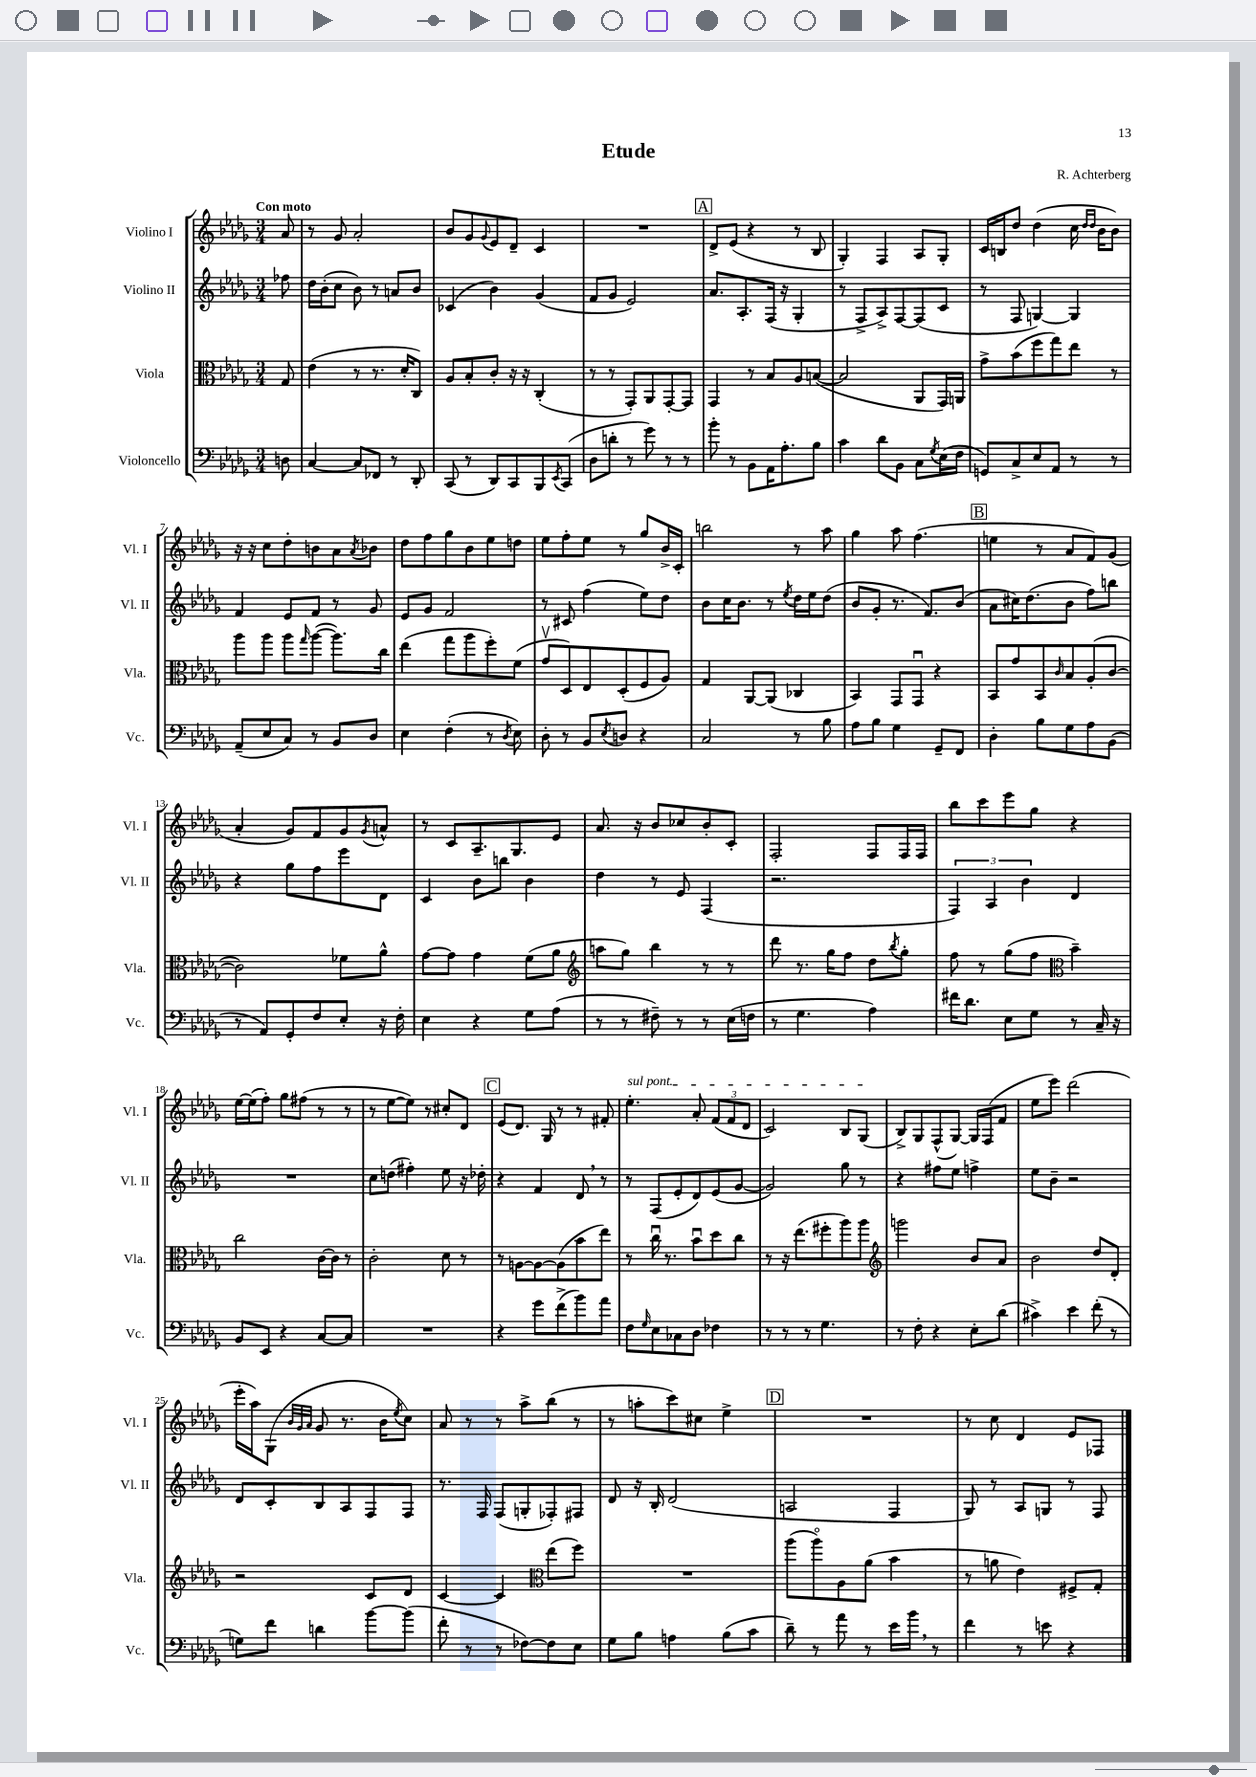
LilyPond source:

\header { title = "Etude" composer = "R. Achterberg" }
<<
\new StaffGroup <<
\new Staff = "s0" \with { instrumentName = "Violino I" shortInstrumentName = "Vl. I" } {
    \clef treble \key des \major \numericTimeSignature \time 3/4 \partial 8 \tempo "Con moto"
    aes'8 |
    r8 ges'8 aes'2-. |
    bes'8 ges'8 \appoggiatura { ges'8 } ees'8 des'8-- c'4 |
    R2. |
    \mark \markup { \box "A" } des'8-> ees'8( r4 r8 bes8 |
    ges4-.) f4 aes8 ges8-. |
    c'16 b16 des''8 des''4( c''16 \grace { des''16 des''16 } bes'16 bes'8) |
    r16 r16 c''8 des''8-. b'8 aes'8 \acciaccatura { aes'8 } bes'8 |
    des''8 f''8 ges''8 bes'8 ees''8 d''8 |
    ees''8 f''8-. ees''8 r8 ges''8 bes'16-> c'16-. |
    b''2 r8 aes''8 |
    ges''4 aes''8 f''4.( |
    \mark \markup { \box "B" } e''4 r8 aes'8 f'8) ges'8( |
    aes'4-. ges'8) f'8 ges'8 \acciaccatura { ges'8 } a'8-^ |
    r8 c'8 aes8.-- ges8. ees'8 |
    aes'8. r16 bes'8 ces''8 bes'8-. c'8-. |
    f2-. f8 f16 f16 |
    bes''8 c'''8 ees'''8 ges''8 r4 |
    ees''16~ ees''16( f''8-.) ges''8 fis''8( r8 r8 |
    r8 ees''8~ ees''8) r8 cis''8-. des'8 |
    \mark \markup { \box "C" } ees'8( des'8.) ges16 r8 r8 fis'8-. |
    \once \override TextSpanner.bound-details.left.text = \markup { \italic "sul pont." } ees''4.-.\startTextSpan aes'8-. \tuplet 3/2 { f'8( f'8 des'8 } |
    c'2) bes8 ges8\stopTextSpan( |
    bes8->) ges8 f8-^( ges8~) ges16 f16( f'8 |
    ees''8 ees'''8) des'''2( |
    ees'''16-. aes''16) ges8( \grace { bes'32 ges'32 aes'32 } ges'8 r8. bes'16 \acciaccatura { ees''8 } c''8) |
    aes'8 r8 r8 aes''8-> bes''8( r8 |
    r8 a''8-. c'''8) cis''8 ees''4-> |
    \mark \markup { \box "D" } R2. |
    r8 c''8 des'4 ees'8 fes8 \bar "|." |
}
\new Staff = "s1" \with { instrumentName = "Violino II" shortInstrumentName = "Vl. II" } {
    \clef treble \key des \major \numericTimeSignature \time 3/4 \partial 8
    fes''8 |
    des''16 bes'16-.( c''8 bes'8) r8 a'8 bes'8 |
    ces'4( bes'4) ges'4( |
    f'8 ges'8 ees'2) |
    \mark \markup { \box "A" } aes'8. aes8.-. f16( r16 ges4-. |
    r8 f8-> aes8->) f8~ f8( c'8 |
    r8 f8 g4~) g4 |
    f'4 ees'8 f'8 r8 ges'8 |
    ees'8 ges'8 f'2 |
    r8 cis'8 f''4( ees''8) des''8 |
    bes'8 c''16 bes'8. r8 \acciaccatura { ees''8 } des''16 ees''16 des''8( |
    bes'8 ges'8-. r8. f'8.) bes'8( |
    \mark \markup { \box "B" } aes'8 cis''16) des''8.( bes'8 f''8) b''8 |
    r4 ges''8 f''8 ees'''8 des'8 |
    c'4 bes'8 b''8 bes'4 |
    des''4 r8 ees'8 f4( |
    r2. |
    \tuplet 3/2 { f4) aes4 bes'4 } des'4 |
    R2. |
    c''8 d''8( fis''4-.) ees''8 r16 des''16-. |
    \mark \markup { \box "C" } r4 f'4 des'8 \breathe r8 |
    r8 f8( ees'8-. des'8) ees'8( ges'8~ |
    ges'2) ges''8 r8 |
    r4 fis''8 ees''8 f''4-> |
    ees''8 bes'8-- r2 |
    des'8 c'8-. bes8 aes8 f8 f8 |
    r8. f16 f8( g8-. fes8-.) fis8 |
    des'8 r16 bes16-. des'2( |
    \mark \markup { \box "D" } a2 f4 |
    ges8) r8 aes8 g8 r8 f8 \bar "|." |
}
\new Staff = "s2" \with { instrumentName = "Viola" shortInstrumentName = "Vla." } {
    \clef alto \key des \major \numericTimeSignature \time 3/4 \partial 8
    ges8 |
    ees'4( r8 r8. des'16-. c8) |
    aes8 bes8-. c'8-. r16 r16 c4-.( |
    r8 r8 ges,8-.) aes,8 ges,8~-. ges,8 |
    \mark \markup { \box "A" } ges,4 r8 bes8 aes8 b8~( |
    b2 aes,8 ges,16) a,16 |
    ges'8-> bes'8( f''8 ges''8) ees''8 r8 |
    aes''8 aes''8 aes''8 \grace { ges''16 } aes''8~( aes''8.) c''16 |
    ees''4( ges''8 aes''8 f''8-.) f'8( |
    ges'8\upbow des8) ees8 des8-.( f8 aes8) |
    ges4 aes,8~ aes,8( ces4 |
    bes,4) ges,8 ges,8\downbow r4 |
    \mark \markup { \box "B" } bes,8 ges'8 bes,8 \grace { c'16 } bes8 aes8-.( c'8~ |
    c'2) fes'8 aes'8-^ |
    ges'8~ ges'8 ges'4 f'8( aes'8 |
    \clef treble a''8 ges''8) bes''4 r8 r8 |
    des'''8 r8. ges''16 f''8 des''8 \acciaccatura { bes''8 } ges''8-. |
    f''8 r8 ges''8( f''8 \clef alto bes'4--) |
    c''2 c'16~ c'16 r8 |
    c'2-. des'8 r8 |
    \mark \markup { \box "C" } r8 a8~ a8~ a8( bes'8 ees''8) |
    r8 c''16\downbow r8. bes'8\downbow des''8 c''8 |
    r8 r16 ees''8.( fis''8-. aes''8) aes''8 |
    \clef treble g'''2 bes'8 aes'8 |
    bes'2 des''8 des'8-. |
    r2 c'8 des'8 |
    c'4~ c'4 \clef alto ees''8( f''8) |
    R2. |
    \mark \markup { \box "D" } aes''8( aes''8\flageolet) aes8 aes'8( bes'4 |
    r8 a'8 ees'4) fis8-> ges8-. \bar "|." |
}
\new Staff = "s3" \with { instrumentName = "Violoncello" shortInstrumentName = "Vc." } {
    \clef bass \key des \major \numericTimeSignature \time 3/4 \partial 8
    d8 |
    c4~ c8 fes,8 r8 des,8-. |
    c,8( r8 des,8) c,8 bes,,8 \acciaccatura { ees,8 } c,8( |
    des8 d'8-. r8 ges'8) r8 r8 |
    \mark \markup { \box "A" } bes'8-. r8 bes,8 aes,16 aes8.-. bes8 |
    c'4 des'8 bes,8 c8 \acciaccatura { ges8 } ees16( f16 |
    g,8) c8-> ees8 aes,8 r8 r8 |
    aes,8--( ees8 c8) r8 bes,8 des8 |
    ees4 f4-.( r8 \acciaccatura { des8 } ees8) |
    des8-. r8 bes,8 \acciaccatura { ees8 } d8 r4 |
    c2 r8 bes8 |
    aes8 bes8 ges4 ges,8-- f,8 |
    \mark \markup { \box "B" } des4-. bes8 ges8 aes8 bes,8( |
    r8 aes,8) ges,8-. f8 ees8-. r16 f16-. |
    ees4 r4 ges8 aes8( |
    r8 r8 fis8--) r8 r8 ees16( f16 |
    r8 ges4. aes4) |
    fis'16 des'8. ees8 ges8 r8 c16-- r16 |
    bes,8 ees,8 r4 c8~ c8 |
    R2. |
    \mark \markup { \box "C" } r4 ges'8 f'8->( bes'8) aes'8 |
    f8 \grace { ges16 } ees8 ces8 des8 fes4 |
    r8 r8 r8 ges4. |
    r8 f8-. r4 ees8-. des'8( |
    cis'4->) ees'4 f'8-.( r8 |
    g8) f'8 d'4 bes'8~ bes'8( |
    f'8-. r8 r8 fes8~) fes8 ees8 |
    ges8 bes8 a4 bes8( c'8 |
    \mark \markup { \box "D" } des'8--) r8 aes'8 r8 ees'16 bes'16 \breathe r8 |
    f'4 r8 e'8 r4 \bar "|." |
}
>>
>>
